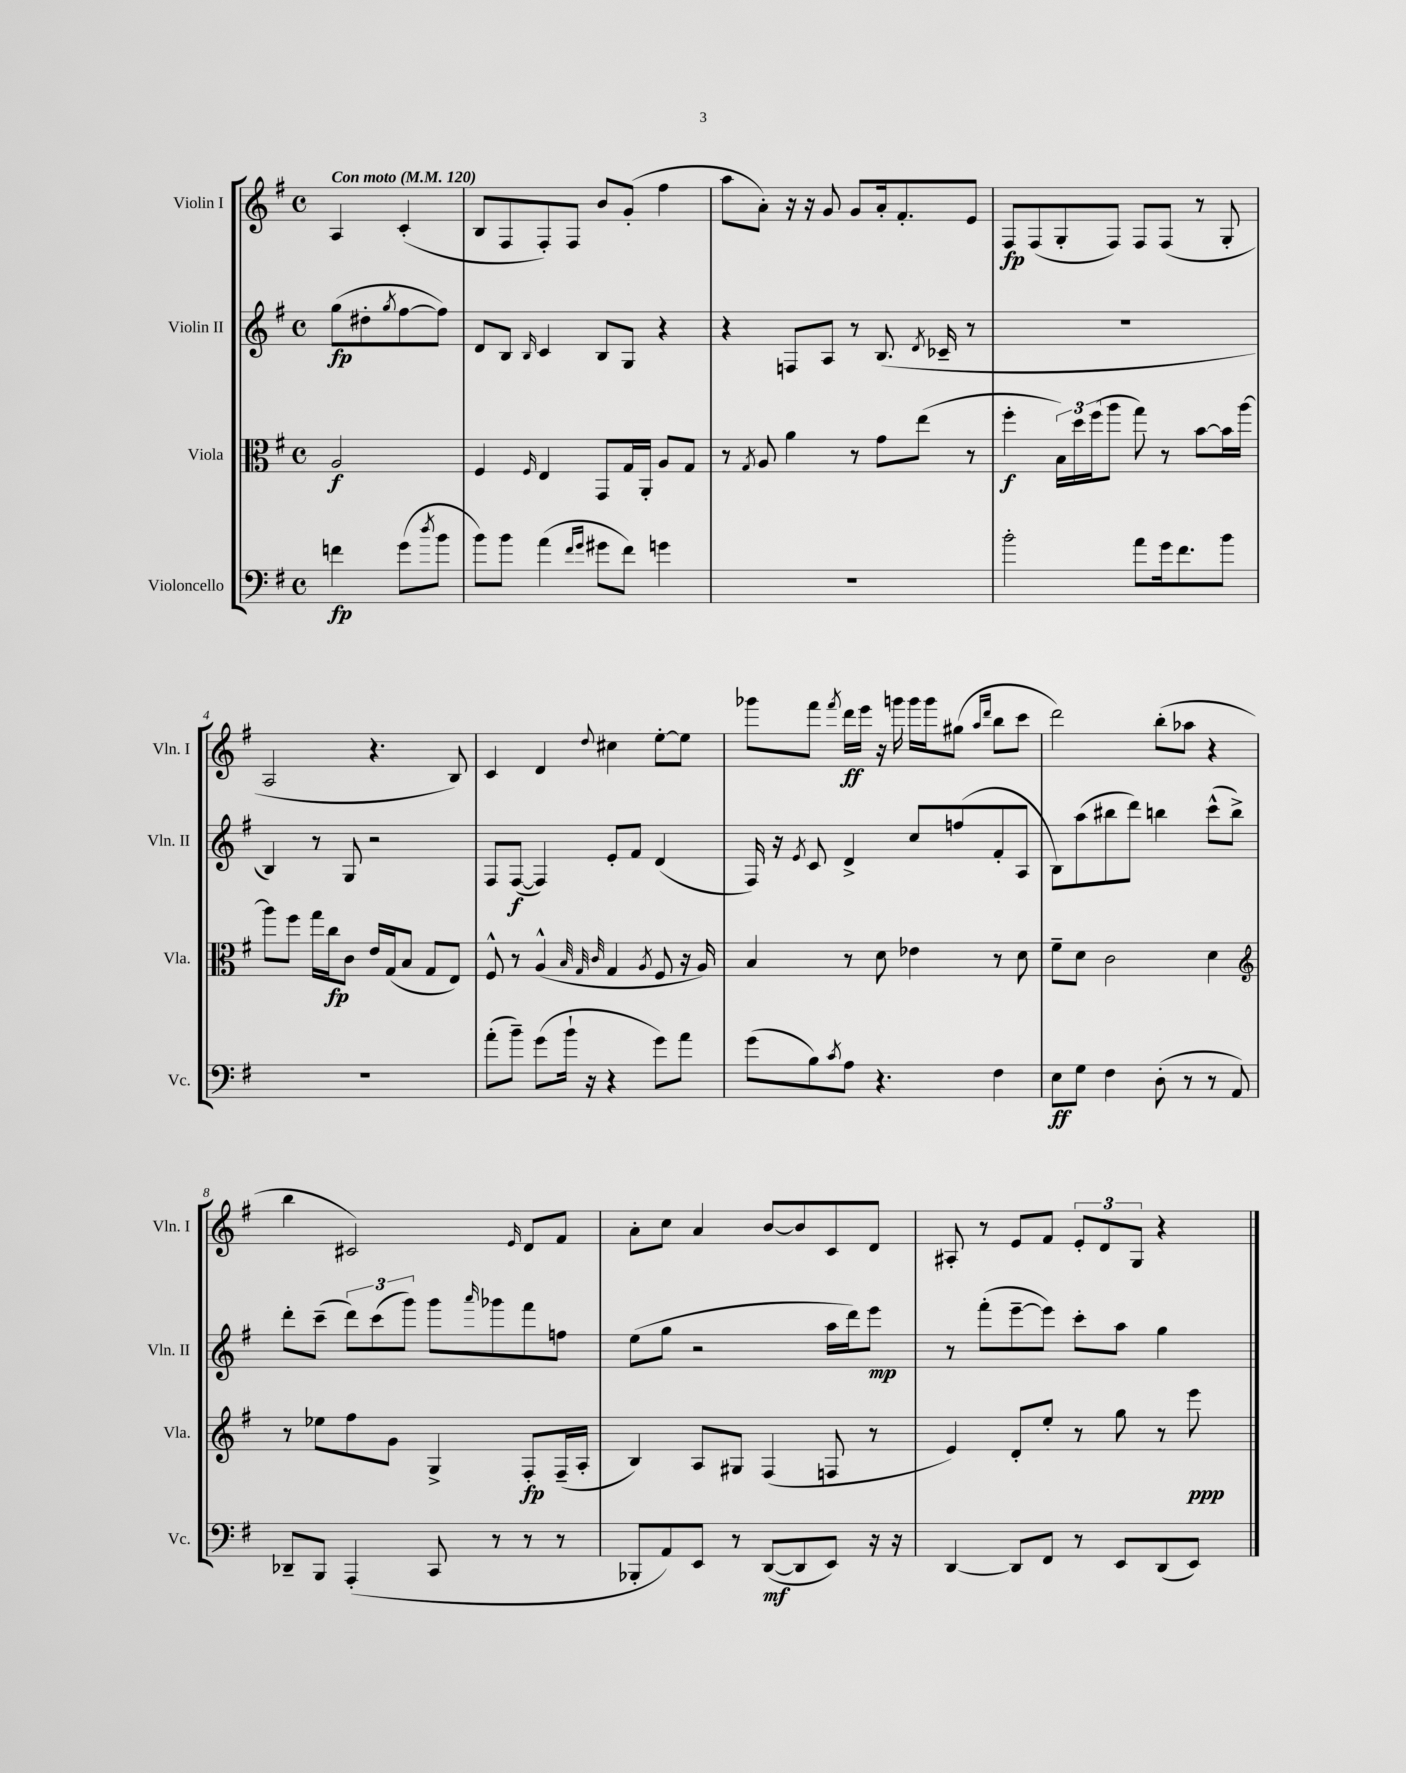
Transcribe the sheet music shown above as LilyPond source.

<<
\new StaffGroup <<
\new Staff = "s0" \with { instrumentName = "Violin I" shortInstrumentName = "Vln. I" } {
    \clef treble \key g \major \defaultTimeSignature \time 4/4 \partial 2 \tempo "Con moto" 4 = 120
    a4 c'4-.( |
    b8 fis8 fis8-.) fis8 b'8 g'8-.( fis''4 |
    a''8 a'8-.) r16 r16 g'8 g'8 a'16-. fis'8.-. e'8 |
    fis8\fp fis8( g8-. fis8) fis8 fis8( r8 g8-. |
    a2 r4. b8) |
    c'4 d'4 \appoggiatura { d''8 } cis''4 e''8~-. e''8 |
    ges'''8 fis'''8 \acciaccatura { fis'''8 } d'''16\ff e'''16 r16 g'''16 g'''16 g'''16 gis''8( \grace { a''16 d'''16 } b''8 c'''8 |
    d'''2) b''8-.( aes''8 r4 |
    b''4 cis'2) \grace { e'16 } d'8 fis'8 |
    a'8-. c''8 a'4 b'8~ b'8 c'8 d'8 |
    ais8-. r8 e'8 fis'8 \tuplet 3/2 { e'8-. d'8 g8 } r4 \bar "|." |
}
\new Staff = "s1" \with { instrumentName = "Violin II" shortInstrumentName = "Vln. II" } {
    \clef treble \key g \major \defaultTimeSignature \time 4/4 \partial 2
    g''8\fp( dis''8-. \acciaccatura { g''8 } fis''8~ fis''8) |
    d'8 b8 \grace { b16 } c'4 b8 g8 r4 |
    r4 f8 a8 r8 b8.( \acciaccatura { d'8 } ces'16-- r8 |
    R1 |
    b4) r8 g8 r2 |
    fis8 fis8~\f( fis4) e'8-. fis'8 d'4( |
    fis16) r16 \acciaccatura { e'8 } c'8 d'4-> c''8 f''8( fis'8-. a8 |
    b8) a''8( bis''8 d'''8) b''4 c'''8-^( b''8->) |
    d'''8-. c'''8--( \tuplet 3/2 { d'''8) c'''8( g'''8) } g'''8 \grace { a'''16 } ges'''8 fis'''8 f''8 |
    e''8( g''8 r2 a''16 d'''16) e'''8\mp |
    r8 fis'''8-.( e'''8~-- e'''8) c'''8-. a''8 g''4 \bar "|." |
}
\new Staff = "s2" \with { instrumentName = "Viola" shortInstrumentName = "Vla." } {
    \clef alto \key g \major \defaultTimeSignature \time 4/4 \partial 2
    a2\f |
    fis4 \grace { fis16 } e4 g,8 g16 a,16-. a8 g8 |
    r8 \acciaccatura { g8 } a8 a'4 r8 g'8 e''8( r8 |
    fis''4-.\f \tuplet 3/2 { b16) d''16 fis''16( } a''8 g''8) r8 b'8~ b'16 a''16~ |
    a''8 fis''8 g''16 c''16\fp c'8 e'16 g16( b8 g8 e8) |
    fis8-^ r8 a4-^( \grace { b32 g32 c'32 } g4 \acciaccatura { a8 } fis8 r16 a16) |
    b4 r8 d'8 ees'4 r8 d'8 |
    fis'8-- d'8 c'2 d'4 |
    \clef treble r8 ees''8 fis''8 g'8 g4-> fis8-.\fp fis16--( a16-. |
    b4) a8 gis8 fis4( f8 r8 |
    e'4) d'8-. e''8-. r8 g''8 r8 e'''8\ppp \bar "|." |
}
\new Staff = "s3" \with { instrumentName = "Violoncello" shortInstrumentName = "Vc." } {
    \clef bass \key g \major \defaultTimeSignature \time 4/4 \partial 2
    f'4\fp g'8( \acciaccatura { d''8 } b'8 |
    b'8) b'8 a'4( \grace { fis'16 g'16 } gis'8 fis'8) g'4 |
    R1 |
    b'2-. a'8 g'16 fis'8. b'8 |
    R1 |
    a'8-.( b'8--) g'8( b'16-! r16 r4 g'8) a'8 |
    g'8( b8) \acciaccatura { c'8 } a8 r4. fis4 |
    e8\ff g8 fis4 d8-.( r8 r8 a,8) |
    des,8-- b,,8 a,,4-.( c,8 r8 r8 r8 |
    bes,,8-. a,8) e,8 r8 d,8~\mf( d,8 e,8) r16 r16 |
    d,4~ d,8 fis,8 r8 e,8 d,8( e,8) \bar "|." |
}
>>
>>
